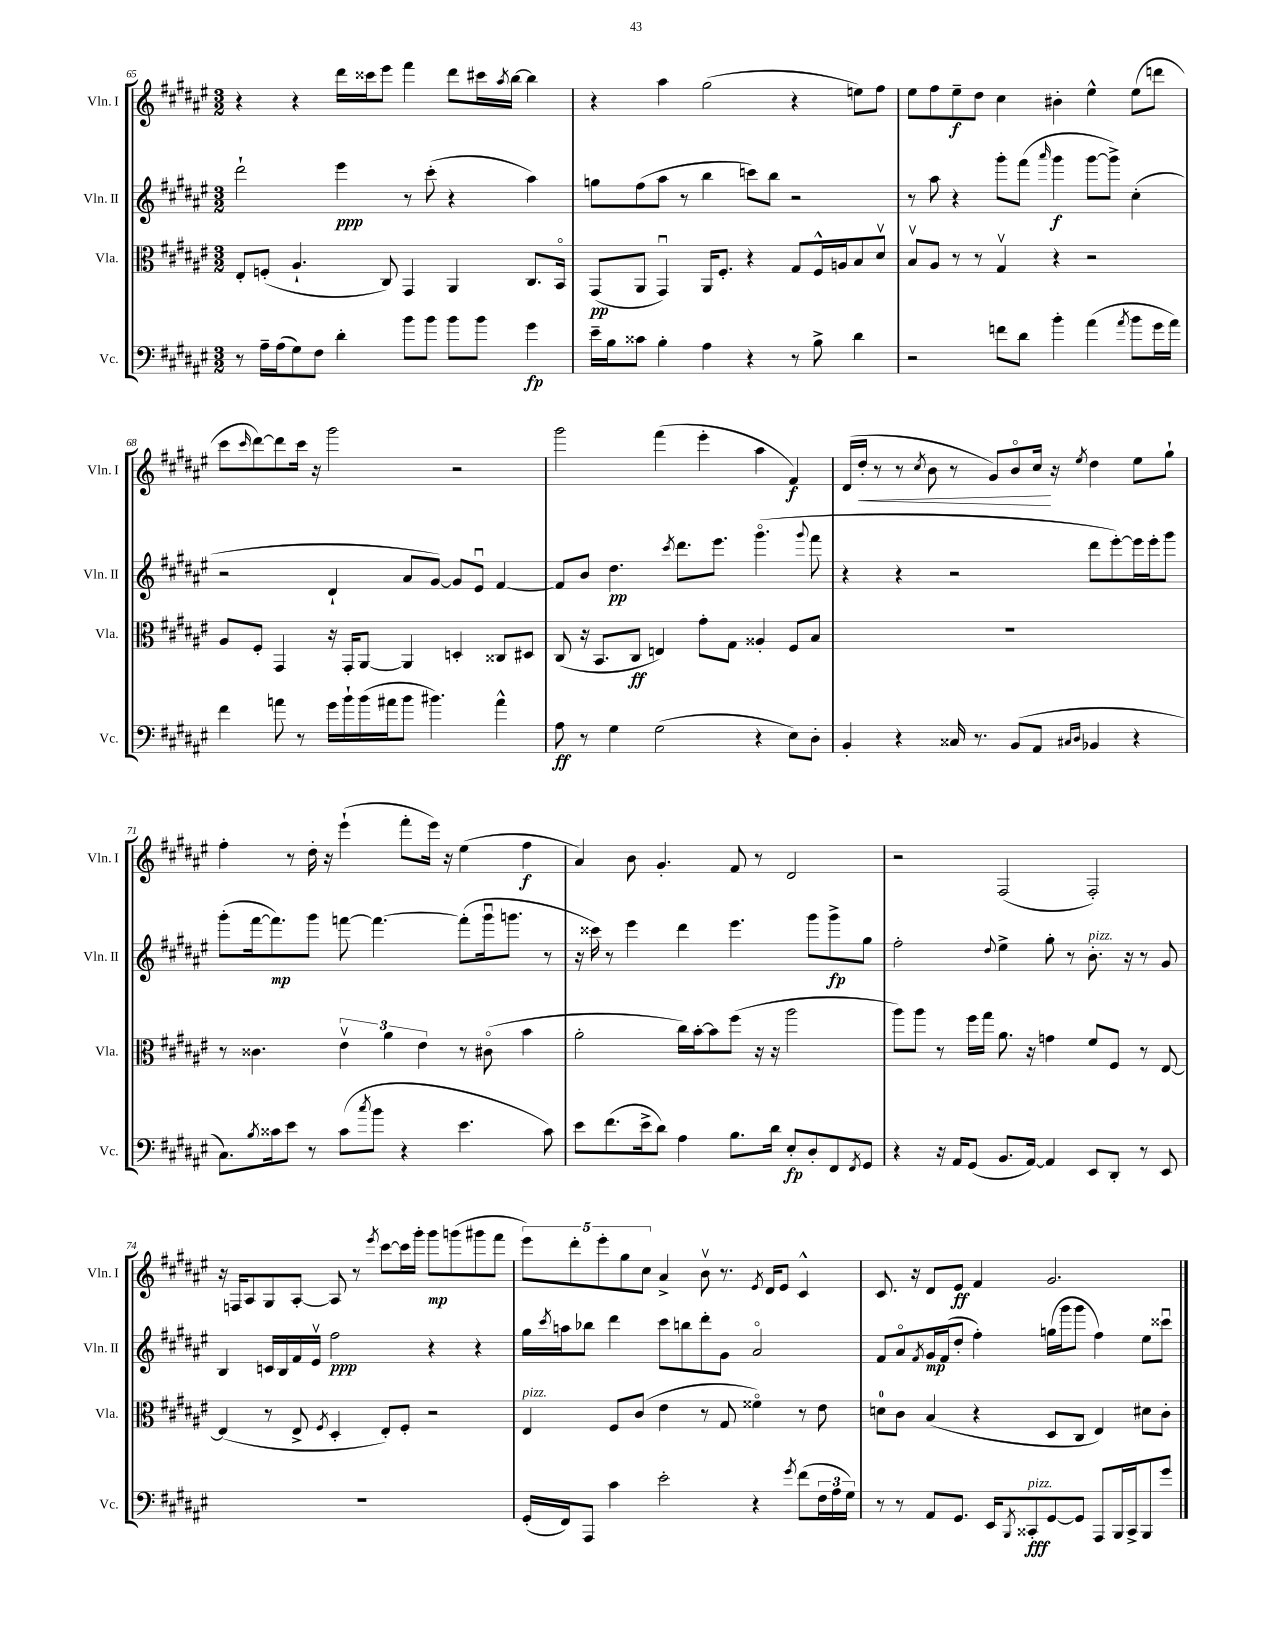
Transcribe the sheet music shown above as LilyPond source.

<<
\new StaffGroup <<
\new Staff = "s0" \with { instrumentName = "Vln. I" shortInstrumentName = "Vln. I" } {
    \clef treble \key fis \major \numericTimeSignature \time 3/2
    r4 r4 dis'''16 cisis'''16 eis'''8 fis'''4 dis'''8 cis'''16 \acciaccatura { ais''8 } b''16~ b''4 |
    r4 ais''4 gis''2( r4 e''8) fis''8 |
    eis''8 fis''8 eis''8--\f dis''8 cis''4 bis'4-. eis''4-^ eis''8( d'''8 |
    cis'''8 \grace { cis'''16 } dis'''8~) dis'''8 cis'''16 r16 gis'''2 r2 |
    gis'''2 fis'''4( eis'''4-. ais''4 fis'4\f) |
    dis'16( dis''16-.\< r8 r8 \acciaccatura { cis''8 } b'8 r8 gis'8) b'8\flageolet cis''16\! r16 \acciaccatura { eis''8 } dis''4 eis''8 gis''8-! |
    fis''4-. r8 dis''16-. r16 eis'''4-!( fis'''8-. eis'''16) r16 eis''4( fis''4\f |
    ais'4) b'8 gis'4.-. fis'8 r8 dis'2 |
    r2 fis2( fis2-.) |
    r16 f16 ais8 gis8 ais8~-. ais8 r8 \acciaccatura { eis'''8 } cis'''8~ cis'''16 gis'''16-. gis'''8\mp g'''8( gis'''8 fis'''8 |
    \tuplet 5/4 { eis'''8) dis'''8-. eis'''8-. gis''8 cis''8 } ais'4-> b'8\upbow r8. \acciaccatura { eis'8 } dis'16 eis'8 cis'4-^ |
    cis'8. r16 dis'8 eis'8\ff fis'4 gis'2. \bar "|." |
}
\new Staff = "s1" \with { instrumentName = "Vln. II" shortInstrumentName = "Vln. II" } {
    \clef treble \key fis \major \numericTimeSignature \time 3/2
    dis'''2-! eis'''4\ppp r8 cis'''8-.( r4 ais''4) |
    g''8 fis''8( ais''8 r8 b''4 c'''8) b''8 r2 |
    r8 ais''8 r4 gis'''8-. fis'''8( \grace { ais'''16 } gis'''4\f gis'''8~ gis'''8->) cis''4-.( |
    r2 dis'4-! ais'8 gis'8~) gis'8 eis'8\downbow fis'4~ |
    fis'8 b'8 dis''4.\pp \acciaccatura { cis'''8 } dis'''8. eis'''8. gis'''4.\flageolet( \appoggiatura { gis'''8 } fis'''8 |
    r4 r4 r2 dis'''8 eis'''8~-.) eis'''16 eis'''16-. gis'''8 |
    gis'''8-.( fis'''16~ fis'''8.\mp) gis'''8 f'''8~ f'''4.~ f'''8-.( gis'''16\downbow g'''8. r8 |
    r16 cisis'''16) r8 eis'''4 dis'''4 eis'''4. gis'''8 gis'''8->\fp gis''8 |
    fis''2-. \appoggiatura { dis''8 } eis''4-> gis''8-. r8 b'8.-.^\markup { \italic "pizz." } r16 r8 gis'8 |
    b4 c'16 b16 fis'16 eis'16\upbow fis''2\ppp r4 r4 |
    gis''16 \acciaccatura { cis'''8 } a''16 bes''8 dis'''4 cis'''8 b''8 dis'''8-. gis'8 ais'2\flageolet |
    fis'8 ais'8\flageolet \acciaccatura { fis'8 } gis'16\mp fis'16( dis''8-. fis''4-.) g''16( gis'''16 gis'''8 fis''4) eis''8 cisis'''8\downbow \bar "|." |
}
\new Staff = "s2" \with { instrumentName = "Vla." shortInstrumentName = "Vla." } {
    \clef alto \key fis \major \numericTimeSignature \time 3/2
    eis8-. f8-.( ais4.-! cis8) gis,4 ais,4 cis8. b,16\flageolet |
    gis,8\pp( ais,8 gis,4\downbow) ais,16 fis8.-. r4 gis8 fis16-^ a16 b8 dis'8\upbow |
    b8\upbow ais8 r8 r8 gis4\upbow r4 r2 |
    ais8 fis8-. gis,4 r16 gis,16-. ais,8~ ais,4 d4-. cisis8 dis8 |
    cis8( r16 b,8. cis8\ff e4) gis'8-. gis8 aisis4-. fis8 b8 |
    R1. |
    r8 cisis'4. \tuplet 3/2 { eis'4\upbow ais'4 eis'4 } r8 cis'8\flageolet( b'4 |
    ais'2-. cis''16) b'16~-. b'8 fis''8( r16 r16 ais''2 |
    ais''8) ais''8 r8 fis''16 gis''16 ais'8. r16 g'4 fis'8 fis8 r8 eis8~ |
    eis4( r8 eis8-> \acciaccatura { fis8 } dis4-. eis8-.) fis8-. r2 |
    eis4^\markup { \italic "pizz." } fis8 cis'8( eis'4 r8 gis8 fisis'4\flageolet) r8 eis'8 |
    d'8-0 cis'8 b4( r4 dis8 cis8 eis4) dis'8 cis'8-. \bar "|." |
}
\new Staff = "s3" \with { instrumentName = "Vc." shortInstrumentName = "Vc." } {
    \clef bass \key fis \major \numericTimeSignature \time 3/2
    r8 ais16-- ais16( gis8) fis8 dis'4-. b'8 b'8 b'8 b'8 gis'4\fp |
    eis'16-- b16 cisis'8 b4-. ais4 r4 r8 b8-> dis'4 |
    r2 f'8 dis'8 b'4-. ais'4( \acciaccatura { ais'8 } b'8 gis'16 ais'16) |
    fis'4 a'8 r8 gis'16 b'16-! b'16( ais'16 b'8 bis'4.) ais'4-^ |
    ais8\ff r8 gis4 gis2( r4 eis8) dis8-. |
    b,4-. r4 cisis16 r8. b,8( ais,8 \grace { cis16 dis16 } bes,4 r4 |
    cis8.) \acciaccatura { b8 } cisis'16 eis'8 r8 cisis'8( \acciaccatura { cis''8 } b'8 r4 eis'4. cisis'8) |
    eis'8 fis'8.( eis'16-> dis'8) ais4 b8. dis'16 eis8-.\fp dis8-. fis,8 \acciaccatura { fis,8 } gis,8 |
    r4 r16 ais,16 gis,8( b,8. ais,16~) ais,4 eis,8 dis,8-. r8 eis,8 |
    R1. |
    gis,16-.( fis,16) ais,,8 cis'4 eis'2-. r4 \acciaccatura { gis'8 } fis'8( \tuplet 3/2 { fis16 ais16 gis16) } |
    r8 r8 ais,8 gis,8. eis,16 \acciaccatura { b,,8 } cisis,8-.\fff^\markup { \italic "pizz." } gis,8~ gis,8 ais,,8 b,,16 cisis,16-> b,,8 gis'8 \bar "|." |
}
>>
>>
\layout { \context { \Score currentBarNumber = #65 } }
